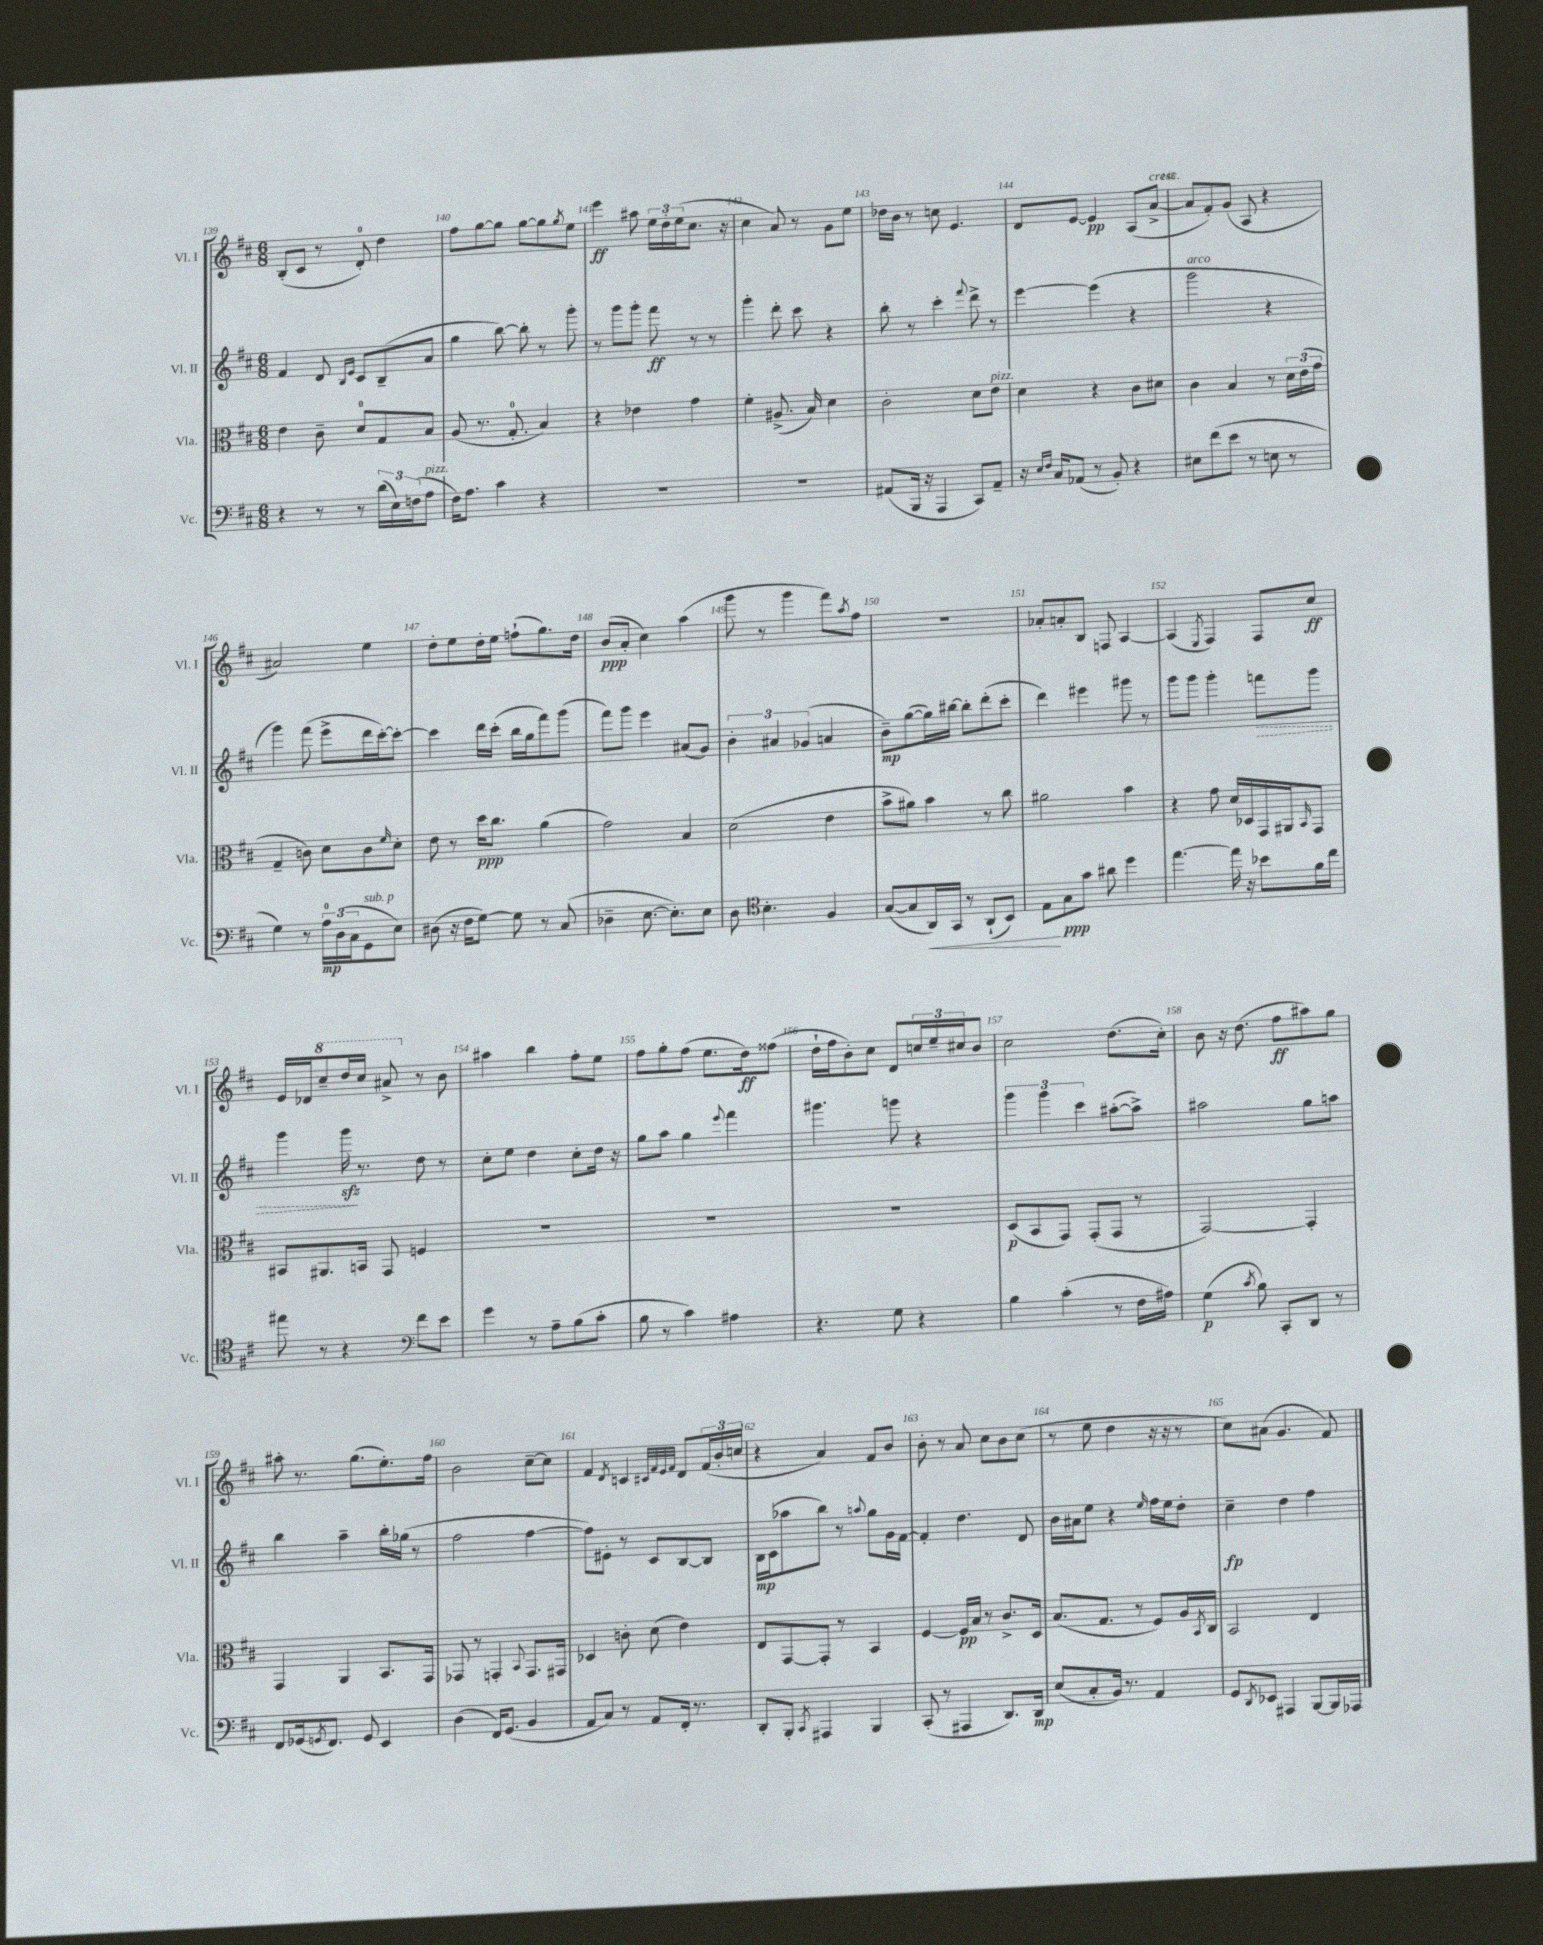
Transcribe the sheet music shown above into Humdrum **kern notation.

**kern	**kern	**kern	**kern
*staff4	*staff3	*staff2	*staff1
*clefF4	*clefC3	*clefG2	*clefG2
*k[f#c#]	*k[f#c#]	*k[f#c#]	*k[f#c#]
*M6/8	*M6/8	*M6/8	*M6/8
4r	4e	4f#	(8B'
.	.	.	8c#
8r	8c#~	8d	8r
.	.	16qqB	.
.	.	16qqe	.
8r	8d	8c#	8d')
(24d	8G	(8B~	4dd
24E)	.	.	.
(24F	.	.	.
8A	8B	8a	.
=	=	=	=
16F#)	(8A	4gg	8ff#
8.A	.	.	.
.	8.r	.	[8gg
4c#	.	[8bb)	8gg]
.	8.G'	.	.
.	.	8bb']	[8gg
4r	4B)	8r	8gg]
.	.	.	8qgg
.	.	8ggg'	8ee
=	=	=	=
2.r	4r	8r	4eee
.	.	8ggg	.
.	4e-	8ggg'	8aa#
.	.	8fff#	24ee
.	.	.	24dd'
.	.	.	(24ee
.	4g	8r	8.cc#
.	.	8r	.
.	.	.	16r
=	=	=	=
2.r	4f#'	4ggg'	4cc#
.	(8.A#^	8ddd'	8a)
.	.	8ccc#	8r
.	16B)	.	.
.	4d	4r	8g
.	.	.	8ee
=	=	=	=
(8AA#	2c#'	8bb'	16dd-
.	.	.	16b
16BBB	.	8r	8r
16r	.	.	.
4AAA	.	4ccc#'	8cc
.	.	.	4.e
.	.	8qqfff#	.
8CC#)	8d	8ddd^	.
8AA#~	8e	8r	.
=	=	=	=
16r	4d	[4eee	8d
16qqE	.	.	.
16qqF#	.	.	.
16C#	.	.	.
(8AA-	.	.	[8e
8r	4r	(4eee]	4e]
8BB')	.	.	.
4r	8c#	4r	(8A
.	8d#	.	[8a^
=	=	=	=
8E#	4c#	2ggg	8a]
(8f#	.	.	8f#')
8e	4B	.	(8g
8r	.	.	8A
8E	8r	4r	4r
8r	24d	.	.
.	(24e	.	.
.	24g	.	.
=	=	=	=
4G)	4G~	4ggg)	2a#)
8r	8c)	(8fff#	.
24A	8d	8eee^	.
(24D	.	.	.
24C#	.	.	.
8GG	8c	16ddd	4ee
.	.	[16ccc#')	.
.	16qqf#	.	.
8E)	8d'	8ccc#'_	.
=	=	=	=
(8D#	8e	4ccc#]	8dd'
16r	8r	.	8ee
16F#	.	.	.
[8G)	16dd	16ddd	16dd'
.	8.cc#	(16ccc#'	16ee
8G]	.	16bb	(8ff`
.	.	16gg	.
8r	(4a	8fff#)	8.gg)
(8C#	.	(8ggg	.
.	.	.	16dd
=	=	=	=
4D-~	2g)	8fff#)	(8b
.	.	8ggg	8a'
[8.E	.	4eee	4cc#)
8.E'])	.	.	.
.	4B	(8a#	(4aa
8E	.	8g)	.
=	=	=	=
8D	(2d	6b'	8ggg
*clefC4	*	*	*
4.B'	.	.	8r
.	.	6a#	.
.	.	.	4ggg
.	.	(6g-	.
4F#	4e	4a	8fff#)
.	.	.	8qaa
.	.	.	8ff#
=	=	=	=
([8G	8b^	8b~)	2.r
8G]	8a#)	([8gg	.
16AA)	4b	16gg])	.
16GG	.	[16bb#	.
8r	.	8bb#']	.
(8AA`	8r	(8ddd'	.
8BB)	8cc#	8ccc#'	.
=	=	=	=
8E	2a#	4ddd)	8a-'
8G	.	.	8a'
8g	.	4eee#	8B
8a#	.	.	8F
4dd	4b	8ggg#	[4A
.	.	8r	.
=	=	=	=
[4.ee	4r	8ggg	(4A]
.	.	8ggg	.
.	.	.	8qE
.	8g	4ggg'	4F#)
16ee]	16d	.	.
16r	16D-	.	.
8b-	16GG	8fff	8F#
.	16AA#	.	.
.	16qqBB	.	.
16f#	8GG	8ggg	8cc#
16cc#	.	.	.
=	=	=	=
8ee#	8BB#	4ggg	16e
.	.	.	16d-
8r	8.AA#	.	8ccc#~
4r	.	16ggg	16ddd
.	16BB	8.r	16ccc#
.	8GG	.	8aa#^
*clefF4	*	*	*
8f#	4F	8dd	8r
8e	.	8r	8b
=	=	=	=
4g	2.r	8cc#'	4aa#
.	.	8ee	.
8r	.	4dd	4bb
8A~	.	.	.
(8B	.	8cc#'	8ff#'
8c#'	.	16dd	8ee
.	.	16r	.
=	=	=	=
8B	2.r	8gg	8ff#
8r	.	8aa	8gg'
4c#)	.	4gg	(8ff#
.	.	.	8.ee
.	.	8qqeee	.
4A#	.	4fff#	.
.	.	.	16dd)
.	.	.	(8ff##
=	=	=	=
4.r	2.r	4.ggg#	16dd`
.	.	.	16ff#
.	.	.	8b')
.	.	.	8cc#
8G	.	8ggg	8d
4r	.	4r	24cc
.	.	.	24ee~
.	.	.	24cc#
.	.	.	8b
=	=	=	=
4B	(8D	6ggg	2cc#
.	8BB	.	.
.	.	6ggg	.
(4c#'	8GG)	.	.
.	.	6ccc#	.
.	(8GG'	.	.
8r	8GG	([8aa#'	(8.dd
16F#	8r	8aa#^])	.
16A#)	.	.	16cc#')
=	=	=	=
(4G	[2GG)	2aa#	8b
.	.	.	16r
.	.	.	(8.dd
8qc#	.	.	.
8B)	.	.	.
8CC#'	.	.	8ff#
8DD	4GG']	8gg	8aa#)
8r	.	8aa	8gg
=	=	=	=
8FF#	4GG	4bb	8aa#'
(16GG-	.	.	8.r
8qGG	.	.	.
8.FF#)	.	.	.
.	4AA	4aa~	.
.	.	.	(8.gg
8GG	.	.	.
4EE	8.BB	16bb'	8.ee')
.	.	(16gg-	.
.	.	8r	.
.	16GG	.	16ff#
=	=	=	=
(4D	8GG-	2ff#	2b
.	8r	.	.
16FF#)	4GG'	.	.
(8.GG	.	.	.
.	8qqBB	.	.
4BB	8.GG	[4ff#	[8cc#~
.	.	.	8cc#]
.	16GG#	.	.
=	=	=	=
8AA	4D-	8ff#])	4f#
8C#)	.	8e#'	.
.	.	.	8qd
8r	8c'	8r	4c
8AA	(8d	8c#	.
.	.	.	32qqc#
.	.	.	32qqf#
.	.	.	32qqe
.	.	.	32qqf#
16FF#'	4e)	[8B	8d
8.r	.	.	.
.	.	8B]	(24f#
.	.	.	24b'
.	.	.	24cc
=	=	=	=
8DD'	8E	16B	4r
.	.	(16c#	.
8BBB'	[8GG	8aa-	.
8qCC#	.	.	.
4AAA#	8GG']	8bb)	4a)
.	8r	8r	.
.	.	8qqaa	.
4BBB	4BB	8gg	8f#
.	.	16g	8b
.	.	[16f#	.
=	=	=	=
(8CC#'	[4F#	4f#']	8b'
8r	.	.	8r
4AAA#	16F#]	4.dd	8a
.	16B	.	.
.	8r	.	8cc#
8.DD)	8.c#^	.	8b
.	.	8d	(8cc#
16DD	16D	.	.
=	=	=	=
(8E	(8.B	16b	8r
.	.	16a#	.
8C#'	.	8ee	8ee
.	8.G	.	.
16BB)	.	4r	4dd
8.r	.	.	.
.	8r	.	.
.	.	16qqee	.
4AA	8F#)	16ff#	16r
.	.	16ee	16r
.	16A	8dd'	8r
.	8qBB	.	.
.	16C#	.	.
=	=	=	=
8GG	2BB	4cc#~	8cc#)
8qDD	.	.	.
8EE-	.	.	(8a#
4AAA#	.	4dd	4.g
[8BBB	4E	4ff#	.
16BBB]	.	.	8f#)
16AAA-	.	.	.
==	==	==	==
*-	*-	*-	*-
